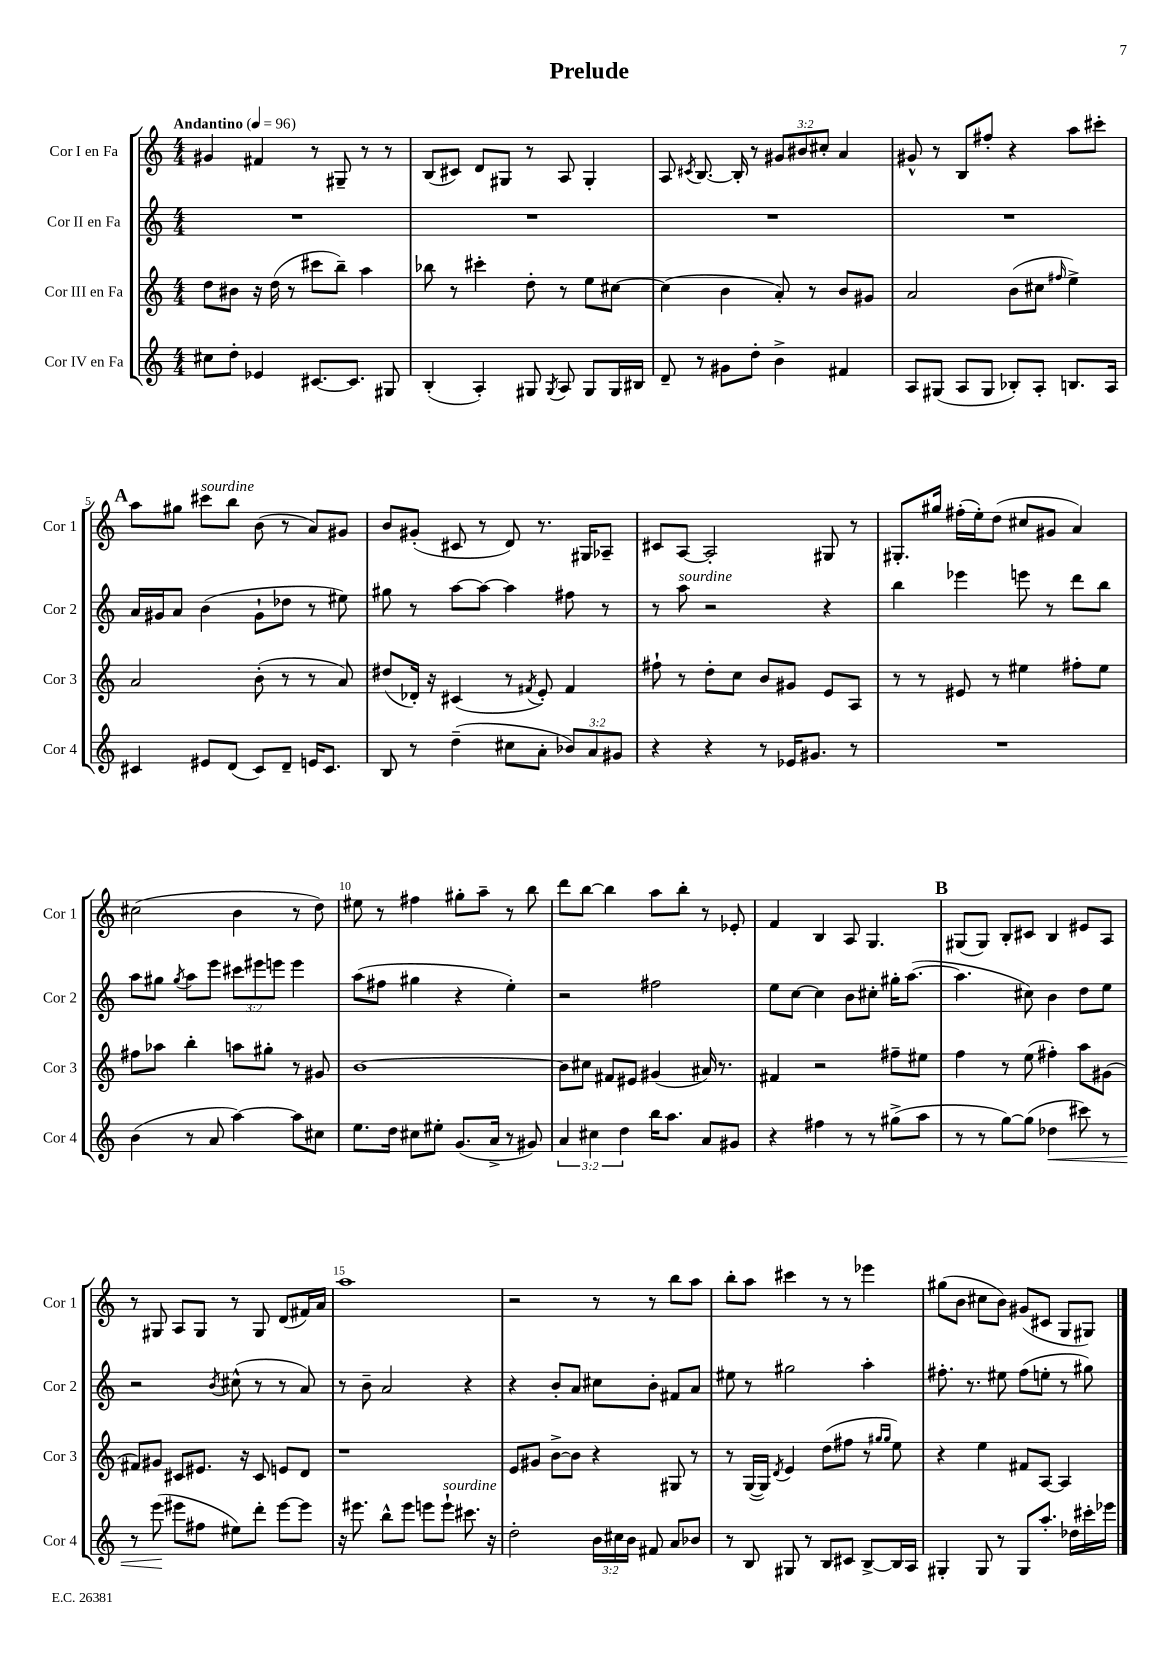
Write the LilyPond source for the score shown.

\header { title = "Prelude" }
<<
\new StaffGroup <<
\new Staff = "s0" \with { instrumentName = "Cor I en Fa" shortInstrumentName = "Cor 1" } {
    \clef treble \key c \major \numericTimeSignature \time 4/4 \override Staff.TupletNumber.text = #tuplet-number::calc-fraction-text \tempo "Andantino" 4 = 96
    \autoBeamOff gis'4 fis'4 r8 gis8-- r8 r8 |
    b8[( cis'8]) d'8[ gis8] r8 a8 gis4-. |
    a8 \acciaccatura { cis'8 } b8.~ b16-. r8 \tuplet 3/2 { gis'8[ bis'8 cis''8]-. } a'4 |
    gis'8-^ r8 b8[ fis''8]-. r4 a''8[ cis'''8]-. |
    \mark \markup { \bold "A" } a''8[ gis''8] cis'''8[^\markup { \italic "sourdine" } b''8] b'8( r8 a'8[) gis'8] |
    b'8[ gis'8]-.( cis'8 r8 d'8) r8. gis16[ aes8]-- |
    cis'8[ a8]~ a2-. gis8 r8 |
    gis8.[-. gis''16] fis''16[-.( e''16-.) d''8]( cis''8[ gis'8] a'4) |
    cis''2( b'4 r8 d''8) |
    eis''8 r8 fis''4 gis''8[-. a''8]-- r8 b''8 |
    d'''8[ b''8]~ b''4 a''8[ b''8]-. r8 ees'8-. |
    f'4 b4 a8 g4. |
    \mark \markup { \bold "B" } gis8[( gis8]) b8[-. cis'8] b4 eis'8[ a8] |
    r8 gis8 a8[ gis8] r8 gis8 d'8[( fis'16) a'16] |
    a''1 |
    r2 r8 r8 b''8[ a''8] |
    b''8[-. a''8] cis'''4 r8 r8 ees'''4 |
    gis''8[( b'8] cis''8[ b'8]) gis'8[( cis'8] g8[ gis8]) \bar "|." |
}
\new Staff = "s1" \with { instrumentName = "Cor II en Fa" shortInstrumentName = "Cor 2" } {
    \clef treble \key c \major \numericTimeSignature \time 4/4 \override Staff.TupletNumber.text = #tuplet-number::calc-fraction-text
    \autoBeamOff R1 |
    R1 |
    R1 |
    R1 |
    \mark \markup { \bold "A" } a'16[ gis'16 a'8] b'4( gis'8[-! des''8] r8 eis''8) |
    gis''8 r8 a''8[~ a''8]~ a''4 fis''8 r8 |
    r8 a''8^\markup { \italic "sourdine" } r2 r4 |
    b''4 ees'''4 e'''8 r8 d'''8[ b''8] |
    a''8[ gis''8] \acciaccatura { gis''8 } a''8[ e'''8] \tuplet 3/2 { cis'''8[ eis'''8 e'''8] } e'''4 |
    a''8[( fis''8] gis''4 r4 e''4-.) |
    r2 fis''2 |
    e''8[ c''8]~ c''4 b'8[ cis''8]-. gis''16[-. a''8.]~( |
    \mark \markup { \bold "B" } a''4. cis''8) b'4 d''8[ e''8] |
    r2 \acciaccatura { b'8 } cis''8-^( r8 r8 a'8) |
    r8 b'8-- a'2 r4 |
    r4 b'8[-. a'8] cis''8[ b'8]-. fis'8[ a'8] |
    eis''8 r8 gis''2 a''4-. |
    fis''8.-. r8. eis''8 fis''8[( e''8]-. r8 gis''8) \bar "|." |
}
\new Staff = "s2" \with { instrumentName = "Cor III en Fa" shortInstrumentName = "Cor 3" } {
    \clef treble \key c \major \numericTimeSignature \time 4/4
    \autoBeamOff d''8[ bis'8] r16 d''16( r8 cis'''8[ b''8]--) a''4 |
    bes''8 r8 cis'''4-. d''8-. r8 e''8[ cis''8]~ |
    cis''4( b'4 a'8-.) r8 b'8[ gis'8] |
    a'2 b'8[( cis''8] \grace { fis''16 } e''4->) |
    \mark \markup { \bold "A" } a'2 b'8-.( r8 r8 a'8) |
    dis''8[( des'16]-.) r16 cis'4( r8 \acciaccatura { fis'8 } e'8-.) fis'4 |
    fis''8-! r8 d''8[-. c''8] b'8[ gis'8] e'8[ a8] |
    r8 r8 eis'8 r8 eis''4 fis''8[-. eis''8] |
    fis''8[ aes''8] b''4-. a''8[ gis''8]-. r8 gis'8 |
    b'1~ |
    b'8[ cis''8] fis'8[ eis'8] gis'4( ais'16) r8. |
    fis'4 r2 fis''8[-- eis''8] |
    \mark \markup { \bold "B" } f''4 r8 e''8( fis''4-.) a''8[ gis'8]( |
    fis'8[) gis'8] cis'8[ eis'8.] r16 cis'8 e'8[ d'8] |
    r1 |
    e'8[ gis'8] b'8[~-> b'8] r4 gis8 r8 |
    r8 g16[~( g16]) \acciaccatura { d'8 } e'4 d''8[( fis''8] r8 \grace { gis''16[ gis''16] } e''8) |
    r4 e''4 fis'8[ a8]~ a4 \bar "|." |
}
\new Staff = "s3" \with { instrumentName = "Cor IV en Fa" shortInstrumentName = "Cor 4" } {
    \clef treble \key c \major \numericTimeSignature \time 4/4 \override Staff.TupletNumber.text = #tuplet-number::calc-fraction-text
    \autoBeamOff cis''8[ d''8]-. ees'4 cis'8.[~ cis'8.] gis8 |
    b4-.( a4-.) gis8 \acciaccatura { gis8 } a8 gis8[ gis16 bis16] |
    d'8-- r8 gis'8[ d''8]-. b'4-> fis'4 |
    a8[ gis8]( a8[ gis8] bes8[-.) a8]-. b8.[ a16] |
    \mark \markup { \bold "A" } cis'4 eis'8[ d'8]( cis'8[) d'8]-- e'16[ cis'8.] |
    b8 r8 d''4--( cis''8[ a'8]-. \tuplet 3/2 { bes'8[) a'8 gis'8] } |
    r4 r4 r8 ees'16[ gis'8.] r8 |
    R1 |
    b'4( r8 a'8 a''4~) a''8[ cis''8] |
    e''8.[ d''16] cis''8[ eis''8]-. g'8.[( a'16]-> r8 gis'8) |
    \tuplet 3/2 { a'4 cis''4 d''4 } b''16[ a''8.] a'8[ gis'8] |
    r4 fis''4 r8 r8 gis''8[->( a''8] |
    \mark \markup { \bold "B" } r8 r8 g''8[~) g''8]( des''4\< cis'''8) r8 |
    r8 e'''8\!( eis'''8[ fis''8] eis''8[) d'''8]-. eis'''8[~ eis'''8] |
    r16 eis'''8. b''8[-^ eis'''8] e'''8[ e'''8]-!^\markup { \italic "sourdine" } cis'''8. r16 |
    d''2-. \tuplet 3/2 { b'16[ cis''16 b'16] } fis'8 a'8[ bes'8] |
    r8 b8 gis8 r8 b8[ cis'8] b8[~-> b16 a16] |
    gis4-. gis8 r8 gis8[ a''8.]-. des''16[ cis'''16-. ees'''16] \bar "|." |
}
>>
>>
\layout { \context { \Score \override BarNumber.break-visibility = ##(#f #t #t) barNumberVisibility = #(every-nth-bar-number-visible 5) } }
